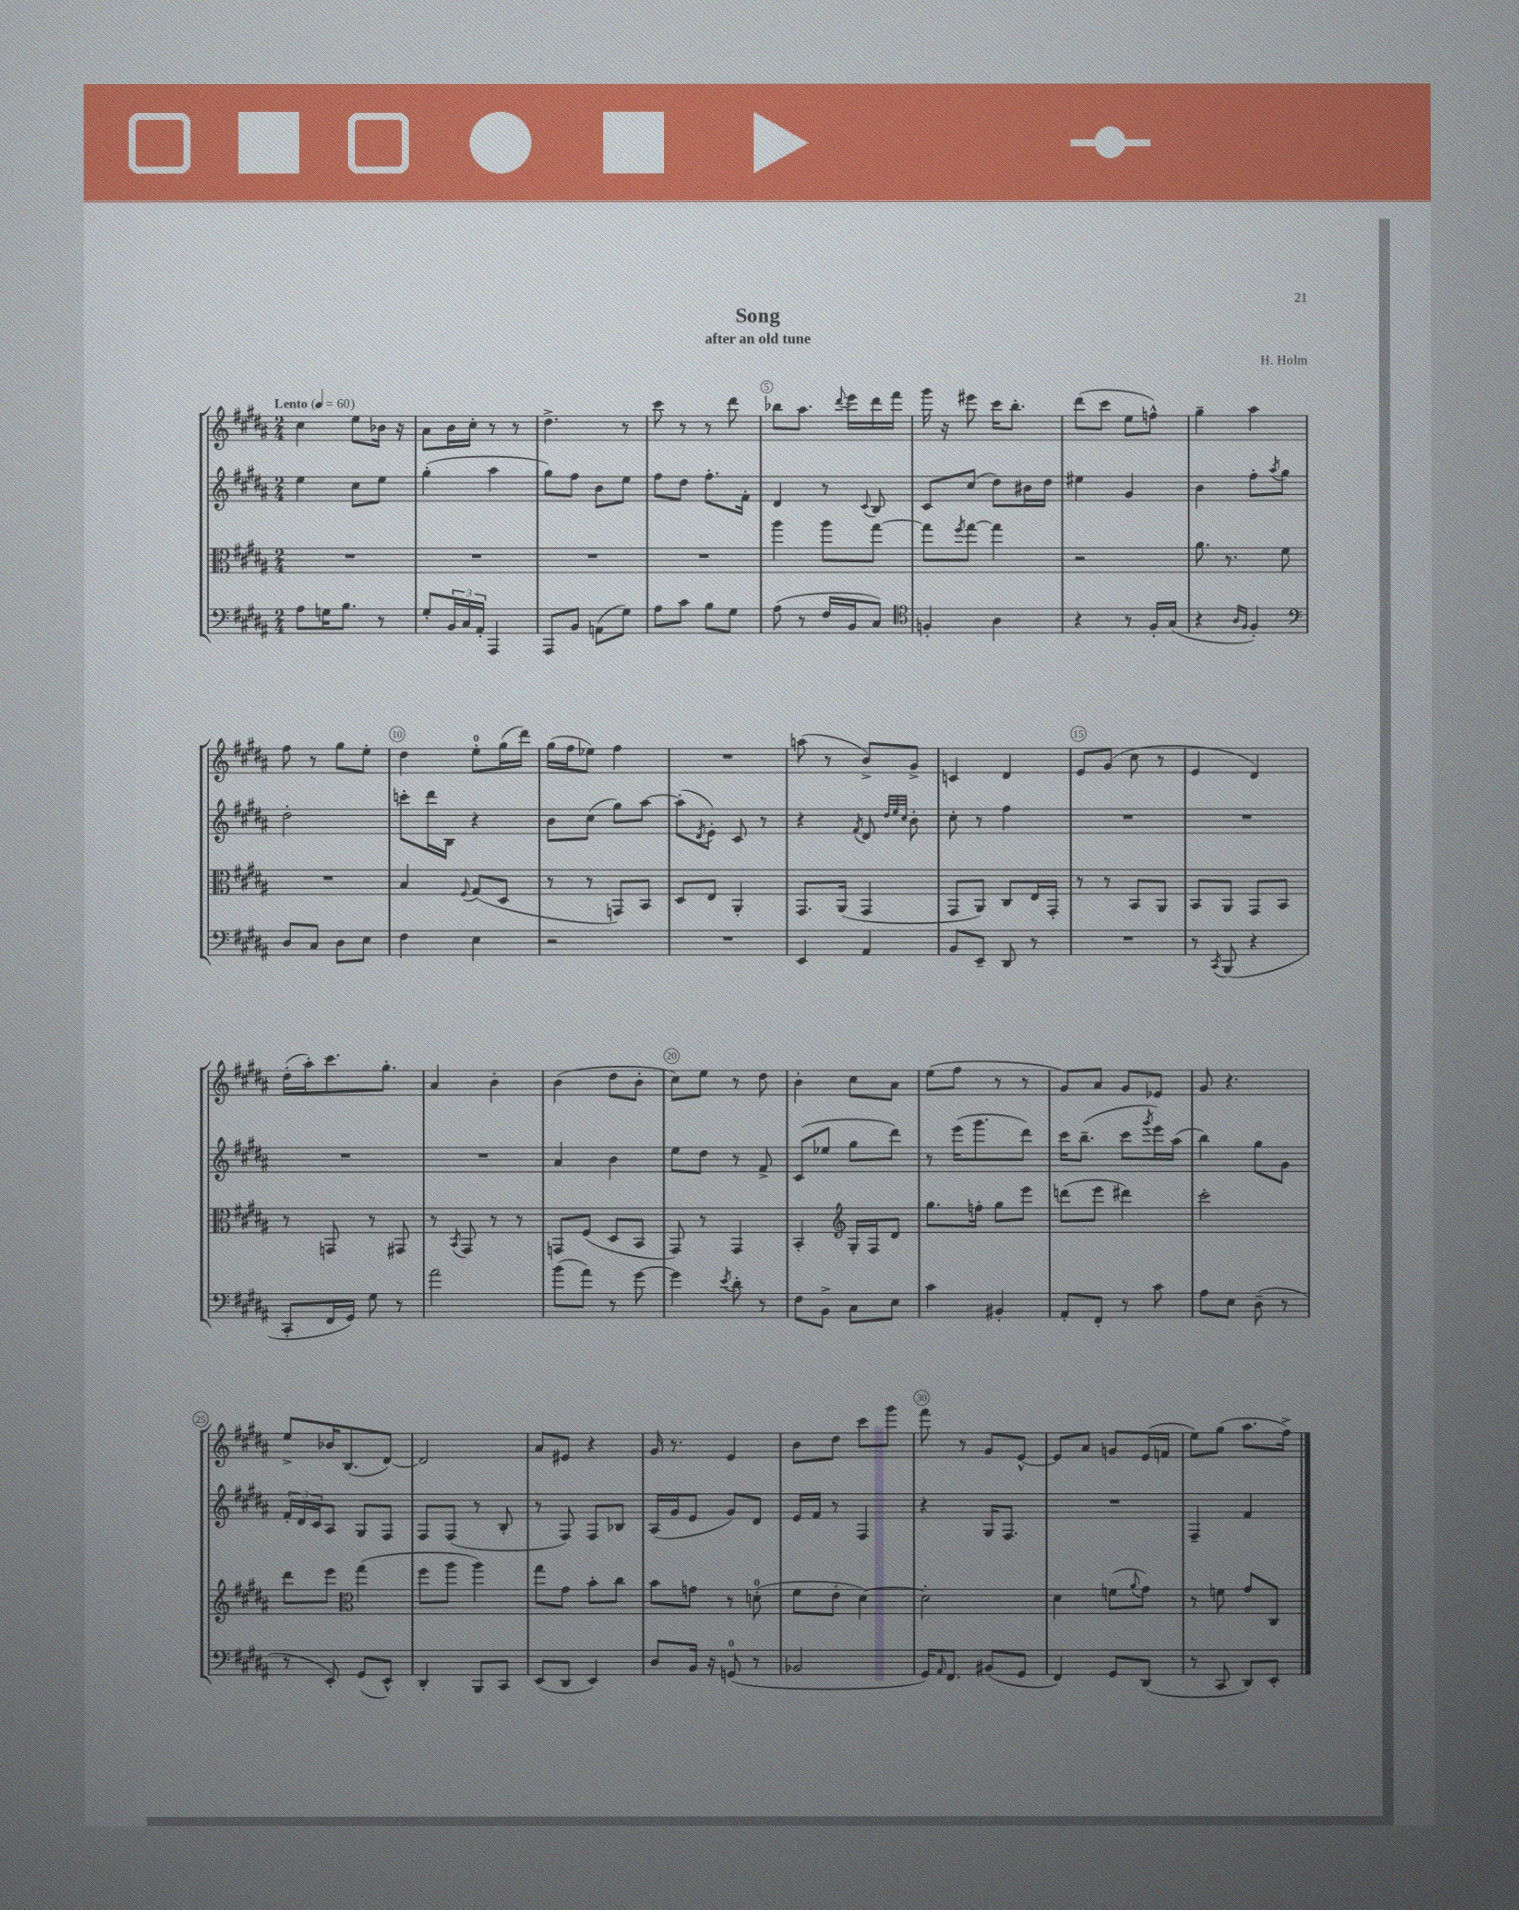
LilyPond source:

\header { title = "Song" composer = "H. Holm" subtitle = "after an old tune" }
<<
\new StaffGroup <<
\new Staff = "s0" {
    \clef treble \key b \major \numericTimeSignature \time 2/4 \tempo "Lento" 4 = 60
    cis''4 e''8 bes'16 r16 |
    ais'8 b'16 cis''16-. r8 r8 |
    dis''4.-> r8 |
    cis'''8 r8 r8 dis'''8 |
    bes''8 ais''8. \appoggiatura { dis'''8 } e'''16 dis'''16 fis'''16 |
    gis'''16 r16 eis'''8 cis'''16 b''8.-. |
    dis'''8( cis'''8 e''8 f''8-^) |
    gis''4-- ais''4 |
    fis''8 r8 gis''8 e''8-. |
    dis''4 e''8-0-. gis''16( dis'''16) |
    gis''16( fis''16 ees''8) fis''4 |
    R2 |
    a''8( r8 b'8->) gis'8-> |
    c'4 dis'4 |
    e'8 gis'8( cis''8 r8 |
    e'4 dis'4) |
    dis''16-.( ais''16-.) cis'''8. gis''8.-. |
    ais'4 b'4-. |
    b'4( dis''8 b'8-. |
    cis''8) e''8 r8 dis''8 |
    b'4-. cis''8 ais'8 |
    e''8( fis''8 r8 r8 |
    gis'8) ais'8 gis'8 ees'8 |
    gis'8 r4. |
    e''8-> bes'16 b8.( dis'8~) |
    dis'2 |
    ais'8 eis'8 r4 |
    gis'16 r8. e'4 |
    b'8 dis''8 cis'''8 gis'''8 |
    fis'''8 r8 gis'8 e'8~-^ |
    e'8 ais'8 g'8 e'16( f'16 |
    e''8) gis''8( ais''8. fis''16->) \bar "|." |
}
\new Staff = "s1" {
    \clef treble \key b \major \numericTimeSignature \time 2/4
    e''4 cis''8 e''8 |
    gis''4-.( ais''4 |
    gis''8) fis''8 b'8 e''8 |
    fis''8 dis''8 fis''8.-. fis'16-. |
    dis'4 r8 \appoggiatura { cis'8 } b8 |
    cis'8 cis''8( dis''8) bis'16 dis''16 |
    eis''4 gis'4 |
    b'4 fis''8-. \acciaccatura { ais''8 } gis''8 |
    dis''2-. |
    c'''8-. dis'''16 b16 r4 |
    b'8 cis''8( gis''8) ais''8~ |
    ais''8-.( \acciaccatura { dis'8 } e'8-.) cis'8 r8 |
    r4 \acciaccatura { fis'8 } dis'8 \grace { dis''32 e''32 cis''32 } b'8-. |
    cis''8-. r8 fis''4 |
    R2 |
    R2 |
    R2 |
    R2 |
    ais'4 b'4 |
    e''8 dis''8 r8 fis'8-> |
    cis'8( ees''8 gis''8 dis'''8) |
    r8 e'''16( gis'''8. dis'''8) |
    cis'''16 b''8.--( cis'''8 \acciaccatura { gis'''8 } e'''16) ais''16( |
    b''4) gis''8 gis'8 |
    \tuplet 3/2 { fis'16-. dis'16 cis'16 } ais8 gis8 fis8 |
    fis8 fis8( r8 b8-. |
    r8 fis8) fis8 bes8 |
    ais16( gis'16 e'8 gis'8) dis'8 |
    e'16 fis'16 r8 fis4 |
    r4 gis16 fis8. |
    R2 |
    fis4-- fis'4 \bar "|." |
}
\new Staff = "s2" {
    \clef alto \key b \major \numericTimeSignature \time 2/4
    R2 |
    R2 |
    R2 |
    R2 |
    ais''4 ais''8 gis''8~ |
    gis''8 \acciaccatura { fis''8 } gis''8~ gis''4 |
    r2 |
    ais'8. r8. fis'8 |
    R2 |
    b4 \appoggiatura { fis8 } gis8( dis8 |
    r8 r8 g,8) b,8 |
    dis8 e8 ais,4-. |
    gis,8. ais,16( gis,4 |
    gis,8 ais,8) cis8 e16 gis,16-. |
    r8 r8 b,8 ais,8 |
    b,8 ais,8 gis,8 b,8 |
    r8 g,8 r8 gis,8 |
    r8 \acciaccatura { b,8 } gis,8 r8 r8 |
    g,8 fis8( dis8 b,8 |
    gis,8) r8 gis,4 |
    b,4-. \clef treble gis16-. fis16 dis'8 |
    gis''8. f''16-. gis''8 e'''8 |
    d'''8( e'''8 dis'''4) |
    cis'''2-. |
    dis'''8 e'''8 \clef alto gis''4( |
    fis''8 ais''8 ais''4) |
    gis''8 gis'8 b'8-. cis''8 |
    b'8 g'8 r8 d'8-0-.( |
    fis'8 e'8-. dis'4~) |
    dis'2-. |
    dis'4 f'8( \appoggiatura { ais'8 } gis'8) |
    r8 f'8 gis'8 cis8 \bar "|." |
}
\new Staff = "s3" {
    \clef bass \key b \major \numericTimeSignature \time 2/4
    ais8 g16 b8. r8 |
    gis8-. \tuplet 3/2 { b,16 cis16 ais,16-. } ais,,4 |
    ais,,8 b,8 a,8( gis8) |
    ais8 cis'8 b8 gis8 |
    ais8( r8 fis16 b,16 cis8) |
    \clef tenor f4-. ais4 |
    r4 r8 fis16-. gis16( |
    r4 \grace { ais16 fis16 } fis4-.) |
    \clef bass dis8 cis8 dis8 e8 |
    fis4 e4 |
    r2 |
    R2 |
    e,4 ais,4 |
    b,8 e,8-- dis,8 r8 |
    R2 |
    r8 \acciaccatura { cis,8 } b,,8( r4 |
    cis,8-. fis,16 gis,16) gis8 r8 |
    ais'2 |
    b'8( ais'8) r8 gis'8~ |
    gis'4 \acciaccatura { e'8 } dis'8-. r8 |
    fis8 b,8-> cis8 e8 |
    cis'4 bis,4-. |
    ais,8-. fis,8-. r8 cis'8 |
    ais8 e8 dis8--( r8 |
    r8 e,8-.) gis,8( e,8-^) |
    dis,4-. b,,8 cis,8 |
    e,8( dis,8 e,4) |
    dis8 b,16 r16 g,8-0( r8 |
    bes,2 |
    gis,16) \grace { ais,16 } fis,8. bis,8( gis,8 |
    fis,4) gis,8 dis,8( |
    r8 cis,8 dis,8) e,8-. \bar "|." |
}
>>
>>
\layout { \context { \Score \override BarNumber.break-visibility = ##(#f #t #t) barNumberVisibility = #(every-nth-bar-number-visible 5) \override BarNumber.stencil = #(make-stencil-circler 0.1 0.3 ly:text-interface::print) } }
